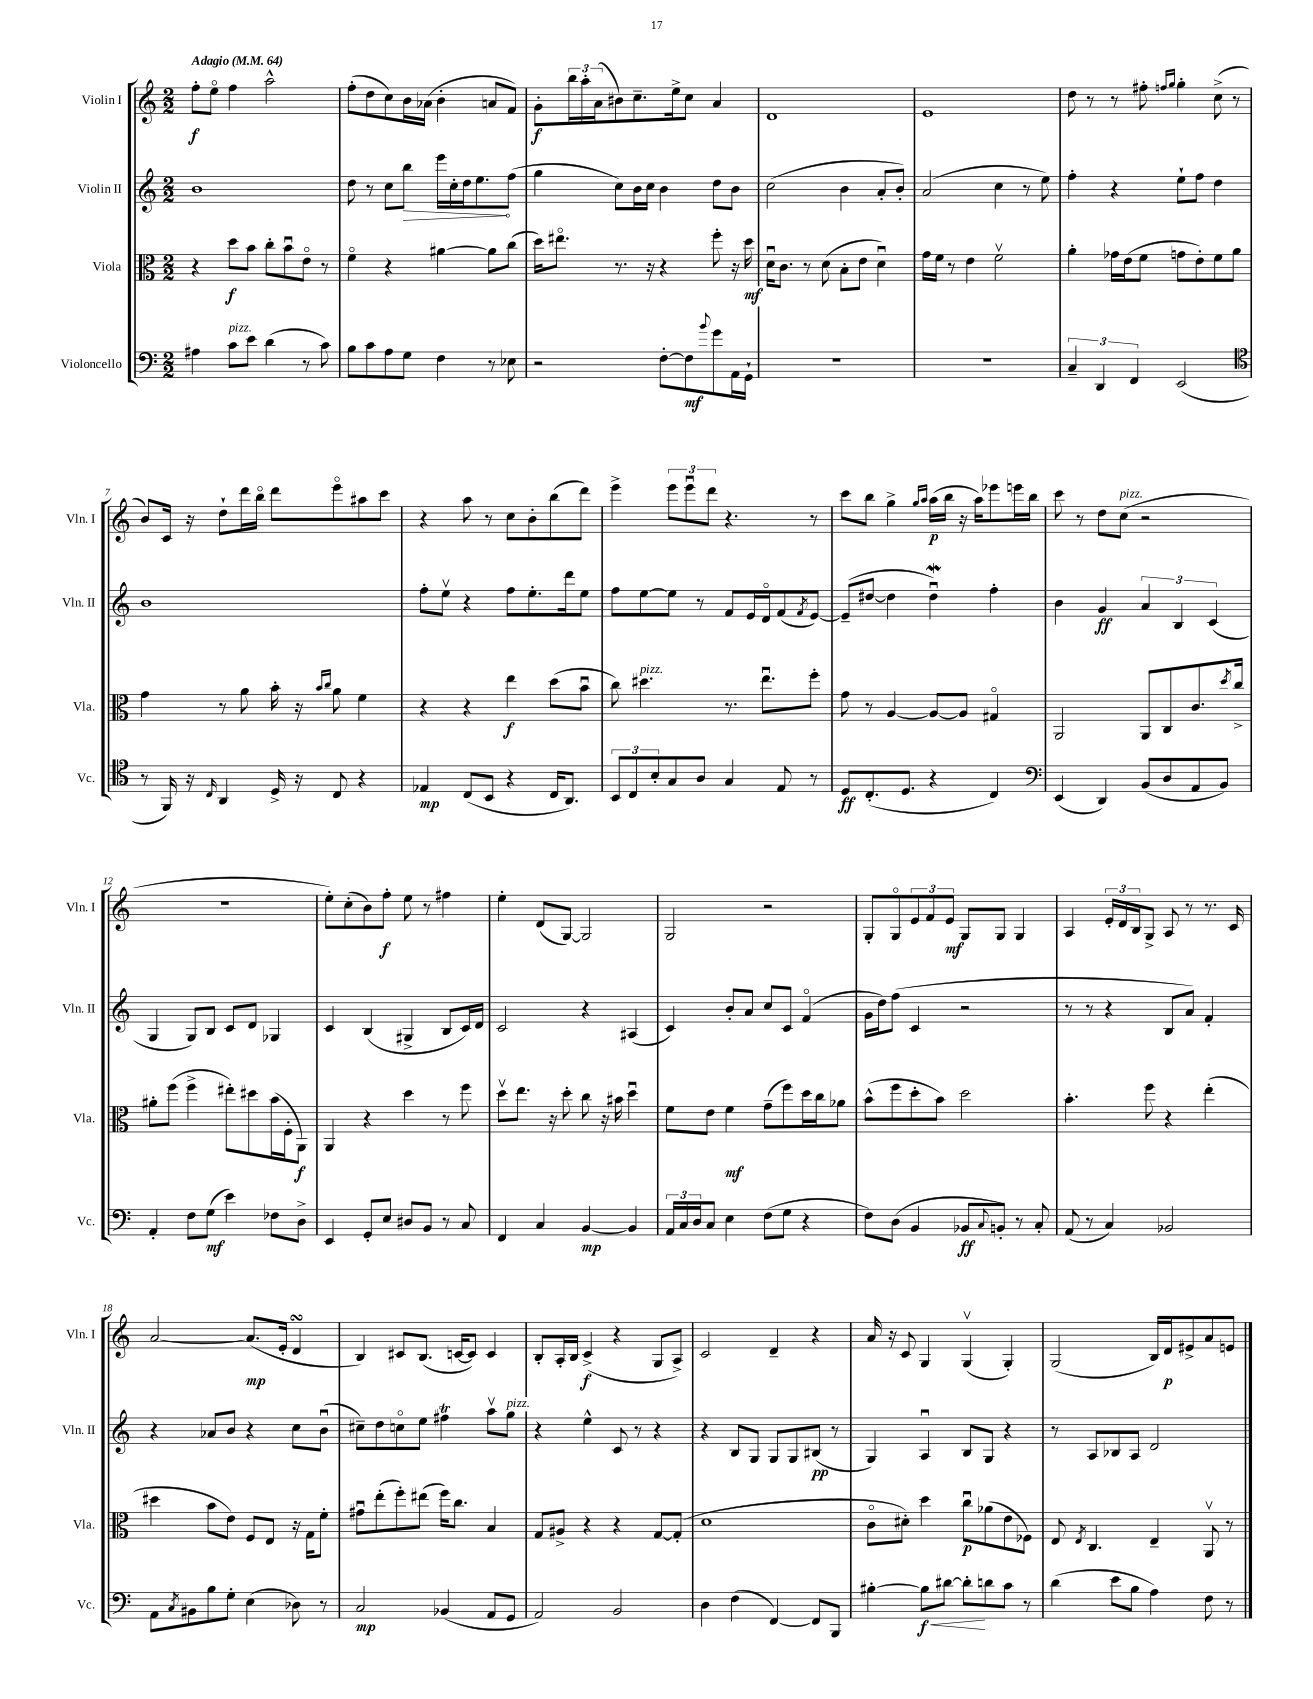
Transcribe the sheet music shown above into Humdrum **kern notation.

**kern	**kern	**kern	**kern
*staff4	*staff3	*staff2	*staff1
*clefF4	*clefC3	*clefG2	*clefG2
*k[]	*k[]	*k[]	*k[]
*M2/2	*M2/2	*M2/2	*M2/2
*MM64	*MM64	*MM64	*MM64
4A#	4r	1b	8ff'
.	.	.	8eeo
8c	8dd	.	4ff
8e	8b	.	.
(4d	8cc'	.	2aa^^
.	8bu	.	.
8r	8eo	.	.
8c)	8r	.	.
=	=	=	=
8B	4fo	8dd	(8ff'
8c	.	8r	8dd
8A	4r	8cc	8cc)
8G	.	8bb	16b
.	.	.	(16a-
4F	[4a#	16eee	4b'
.	.	16cc'	.
.	.	16dd	.
.	.	8.ee	.
8r	8a#]	.	8a
8E-	(8cc	(8ff	8f)
=	=	=	=
2r	16dd)	4gg	8g'
.	8.ee#o	.	.
.	.	.	24bb
.	.	.	24aa'
.	.	.	(24a
.	8.r	8cc)	8b#)
.	.	16b	8.cc~
.	16r	16cc	.
[8F'	4r	4b	.
.	.	.	16ee^
8F]	.	.	8cc
8qqb	.	.	.
8g	8ff'	8dd	4a
16AA	16r	8b	.
16GG`	16dd	.	.
=	=	=	=
1r	16du	(2cc	1d
.	8.c	.	.
.	8r	.	.
.	(8d	.	.
.	8B'	4b	.
.	8e	.	.
.	4du)	8a'	.
.	.	8b')	.
=	=	=	=
1r	16g	(2a	1e
.	16f	.	.
.	8r	.	.
.	4e	.	.
.	2fv	4cc	.
.	.	8r	.
.	.	8ee)	.
=	=	=	=
6C~	4a'	4ff'	8dd
.	.	.	8r
6DD	.	.	.
.	16g-	4r	8r
.	(16e	.	.
6FF	.	.	.
.	8f	.	8ff#'
.	.	.	16qqff
.	.	.	16qqgg
(2EE	8g	8ee`	4gg'
.	8e')	8ff	.
.	8f	4dd	(8cc^
.	8a	.	8r
=	=	=	=
*clefC4	*	*	*
8r	4g	1b	8b)
16FF)	.	.	16c
16r	.	.	16r
16qqC	.	.	.
4AA	8r	.	8dd`
.	8a	.	16ddd
.	.	.	16bbo
16D^	16b'	.	8ddd
16r	16r	.	.
.	16qqb	.	.
.	16qqcc	.	.
8C	8a	.	8eeeo
4r	4f	.	8aa#
.	.	.	8ccc
=	=	=	=
4E-	4r	8ff'	4r
.	.	8eev	.
(8C	4r	4r	8aa
8BB	.	.	8r
4r	4ee	8ff	8cc
.	.	8.ee'	8b'
16C	(8dd	.	(8bb
8.AA)	.	16ddd	.
.	8bu	8ee	8ddd)
=	=	=	=
12BB	8cc)	8ff	4eee^
12C	.	.	.
.	4.dd#	[8ee	.
12B'	.	.	.
8G	.	8ee]	12eee
.	.	.	12eeeu
8A	.	8r	.
.	.	.	12ddd
4G	8.r	8f	4.r
.	.	16e	.
.	8.eeu	16do	.
8E	.	(8f	.
.	.	8qf	.
8r	8ff'	[8e)	8r
=	=	=	=
8D	8g	(8e~]	8ccc
(8.C'	8r	[8dd#	8bb
.	[4A	4dd#]	4gg^
8.D	.	.	.
.	.	.	16qqgg
.	.	.	16qqaa
4r	8A_	4dd#u)	(16aa
.	.	.	16bb
.	8A]	.	16r
.	.	.	16aa)
4C)	4G#o	4ff'	8eee-
.	.	.	16eee
.	.	.	16bb
=	=	=	=
*clefF4	*	*	*
(4EE	2AA	4b	8ccc
.	.	.	8r
4DD)	.	4g	8dd
.	.	.	(8cc
(8BB	8AA	6a	2r
8D	8C	.	.
.	.	6B	.
8AA	8.c	.	.
.	.	(6c	.
8BB)	.	.	.
.	8qdd	.	.
.	16cc^	.	.
=	=	=	=
4AA'	8a#'	4G	1r
.	(8ff	.	.
8F	4ff^	8G)	.
(8G	.	8B	.
4e)	8ee#')	8c	.
.	8dd#	8d	.
8F-	(16b	4G-	.
.	16F'	.	.
8D^	8AA)	.	.
=	=	=	=
4EE	4AA	4c	8ee')
.	.	.	(8cc'
8GG'	4r	(4B	8b)
8E	.	.	8ff'
8D#	4dd	4G#^	8ee
8BB	.	.	8r
8r	8r	8B	4ff#
8C	8ff	16c)	.
.	.	16d	.
=	=	=	=
4FF	8ddv	2c	4ee'
.	8.ee	.	.
4C	.	.	(8d
.	16r	.	.
.	8dd'	.	[8G)
[4BB	8cc	4r	2G]
.	16r	.	.
.	16b#	.	.
4BB]	4ddu	(4A#	.
=	=	=	=
24AA	8f	4c)	2G
24C	.	.	.
24D	.	.	.
8C	8e	.	.
4E	4f	8b'	.
.	.	8a	.
(8F	(8g~	8cc	2r
8G	8ff)	8c	.
4r	16dd	(4fo	.
.	16cc	.	.
.	8a-	.	.
=	=	=	=
8F)	(8b^^	16g	8G'
.	.	16dd)	.
(8D	8ff	(8ff	8Go
4BB	8dd'	4c	12e
.	.	.	12f
.	8b)	.	.
.	.	.	12e
8BB-	2dd	2r	8G
8qqC	.	.	.
8BB')	.	.	8G
8r	.	.	4G
8C'	.	.	.
=	=	=	=
(8AA	4.b'	8r	4A
8r	.	8r	.
4C)	.	4r	24e'
.	.	.	24d
.	.	.	24B
.	8ff	.	8G^
2BB-	4r	8B	8A
.	.	8a)	8r
.	(4ee'	4f'	8.r
.	.	.	16c
=	=	=	=
8AA	4dd#	4r	[2a
8qC	.	.	.
8BB#	.	.	.
8B	8b	8a-	.
8G'	8e)	8b	.
(4E	8F	4r	(8.a]
.	8E	.	.
.	.	.	16e'
8D-)	16r	8cc	4d
.	16G	.	.
8r	8f'	(8bu	.
=	=	=	=
2C	8g#u	8cc#~)	4B)
.	(8ee'	8dd	.
.	8ff')	8cco	8c#
.	(8ee#	8ee	(8.B
(4BB-	16ff)	4ff#	.
.	8.cc	.	[16c
.	.	.	8c])
8AA	4B	8aav	4c
8GG	.	8gg	.
=	=	=	=
2AA)	8G	4r	8B'
.	8A#^	.	16A'
.	.	.	16B
.	4r	4ee^^	(4c^
2BB	4r	8c	4r
.	.	8r	.
.	[8G	4r	8G
.	(8G']	.	8A^)
=	=	=	=
4D	1d	4r	2c
(4F	.	8B	.
.	.	8G	.
[4FF)	.	8G	4d~
.	.	8G	.
8FF]	.	(8B#	4r
8BBB	.	8r	.
=	=	=	=
[4B#'	8co	4G)	16a
.	.	.	16r
.	8d#')	.	8c
8B#]	4dd	4Au	4G
[8d#	.	.	.
8d#']	8ccu	8B	(4Gv
8d	(8a-	8G	.
8c	8e	4r	4G')
8r	8F-)	.	.
=	=	=	=
(4d	8E	8r	(2G
.	8qE	.	.
.	4.C	8A	.
8e	.	8B-	.
8B	.	8A	.
4A)	4E~	2d	16B)
.	.	.	16d
.	.	.	8e#^
8F	8AAv	.	8a
8r	8r	.	8e
==	==	==	==
*-	*-	*-	*-
